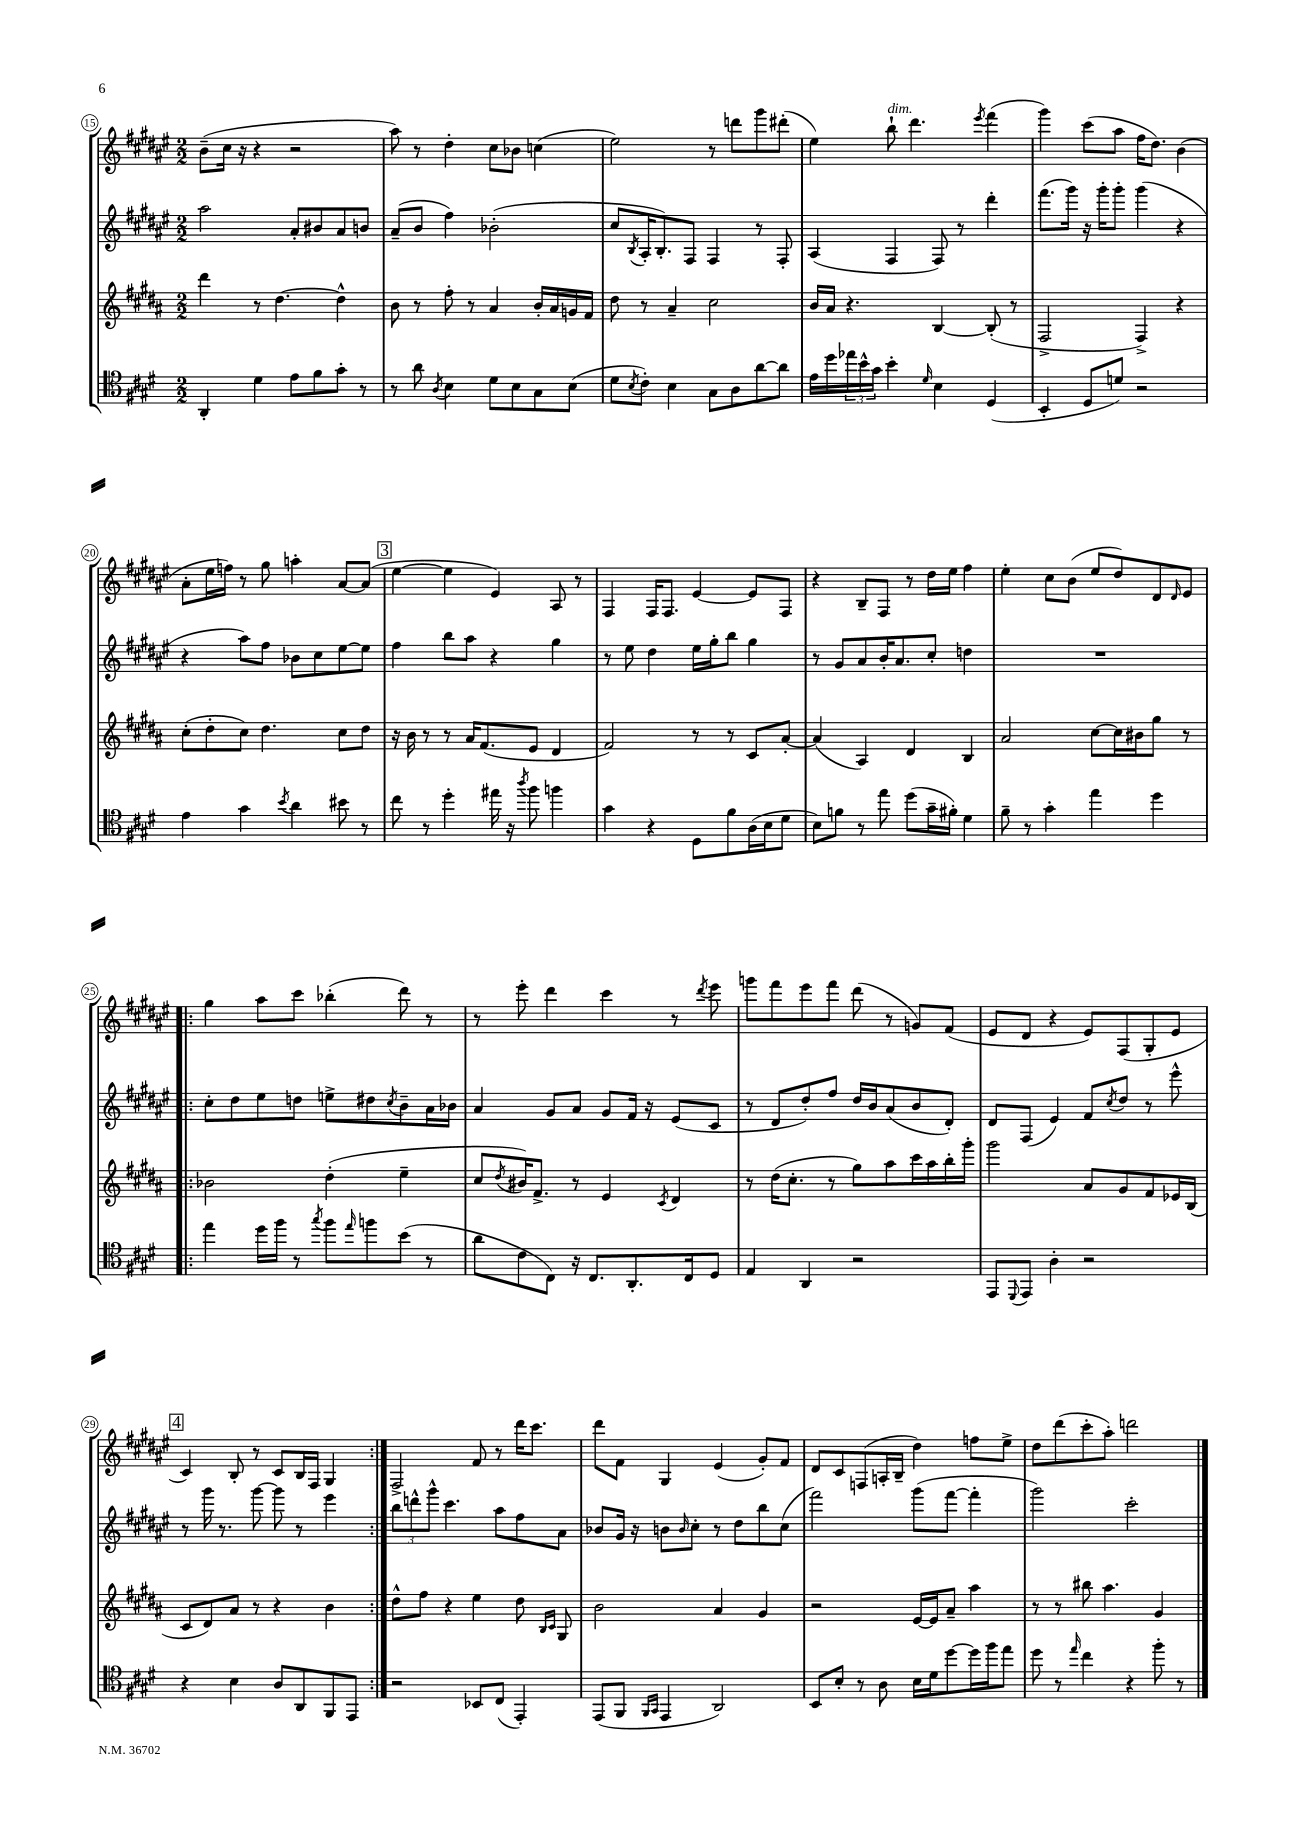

**kern	**kern	**kern	**kern
*staff4	*staff3	*staff2	*staff1
*clefC4	*clefG2	*clefG2	*clefG2
*k[f#c#g#d#]	*k[f#c#g#d#a#]	*k[f#c#g#d#a#e#]	*k[f#c#g#d#a#e#]
*M2/2	*M2/2	*M2/2	*M2/2
4AA'/	4ddd#\	2aa#\	(8b~\L
.	.	.	16cc#\Jk
.	.	.	16r
4d#\	8r	.	4r
.	[4.dd#\	.	.
8e\L	.	8a#'/L	2r
8f#\	.	8b#/	.
8g#'\J	4dd#^^\]	8a#/	.
8r	.	8b/J	.
=	=	=	=
8r	8b\	(8a#~/L	8aa#\)
8a\	8r	8b/J	8r
8qA/	.	.	.
4B\	8ff#'\	4ff#\)	4dd#'\
.	8r	.	.
8d#\L	4a#/	(2b-'\	8cc#\L
8B\	.	.	8b-\J
8G#\	16b'/LL	.	(4cc\
.	16a#/	.	.
(8B\J	16g/	.	.
.	16f#/JJ	.	.
=	=	=	=
8d#\L	8dd#\	8cc#/L	2ee#\)
8qB/	.	8qB/	.
8c#'\J)	8r	16A#'/K	.
.	.	8.B'/)	.
4B\	4a#~/	.	.
.	.	8F#/J	.
8G#\L	2cc#\	4F#/	8r
8A\	.	.	8ddd\L
[8a\	.	8r	8ggg#\
8a\]J	.	8F#'/	(8ddd#'\J
=	=	=	=
16e\LL	16b/LL	(4A#/	4ee#\)
16dd#\	16a#/JJ	.	.
24ee-\	4.r	.	.
24b^^\	.	.	.
24g#\JJ	.	.	.
4b'\	.	4F#/	8bb`\
.	.	.	4.ddd#\
16qqd#/	.	.	.
4B\	[4B/	8F#/)	.
.	.	8r	.
.	.	.	8qeee#/
(4D#/	(8B'/]	4ddd#'\	(4fff#\
.	8r	.	.
=	=	=	=
4BB'/	2F#^/	(8.fff#\L	4ggg#\)
.	.	16ggg#\Jk)	.
8D#/L	.	16r	(8ccc#\L
.	.	16ggg#'\LK	.
8d/J)	.	8ggg#'\J	8aa#\J
2r	4F#^/)	(4ggg#\	16ff#\LK
.	.	.	8.dd#\J)
.	4r	4r	(4b\
=	=	=	=
4e\	(8cc#'\L	4r	8a#'\L
.	8dd#'\	.	16ee#\L
.	.	.	16ff\JJ)
4g#\	8cc#\J)	8aa#\L)	8r
.	4.dd#\	8ff#\J	8gg#\
8qb/	.	.	.
4a\	.	8b-\L	4aa'\
.	.	8cc#\	.
8b#\	8cc#\L	[8ee#\	[8a#/L
8r	8dd#\J	8ee#\]J	(8a#/]J
=	=	=	=
8cc#\	16r	4ff#\	[4ee#\
.	16b\	.	.
8r	8r	.	.
4dd#'\	8r	8bb\L	4ee#\]
.	16a#/LK	8aa#\J	.
.	(8.f#/	.	.
16ee#\	.	4r	4e#/)
16r	.	.	.
8qaa/	.	.	.
8ff#\	8e/J	.	.
4ff\	4d#/	4gg#\	8A#/
.	.	.	8r
=	=	=	=
4g#\	2f#/)	8r	4F#/
.	.	8ee#\	.
4r	.	4dd#\	16F#/LK
.	.	.	8.F#/J
8D#\L	8r	16ee#\LL	[4e#/
.	.	16gg#'\J	.
8f#\	8r	8bb\J	.
(16A\L	8c#/L	4gg#\	8e#/]L
16B\J	.	.	.
8d#\J	[8a#'/J	.	8F#/J
=	=	=	=
8B\L)	(4a#/]	8r	4r
8f\J	.	8g#/L	.
8r	4A#/)	8a#/	8B~/L
8ee\	.	16b'/K	8F#/J
.	.	8.a#/	.
(8dd#\L	4d#/	.	8r
16g#~\L	.	8cc#'/J	16dd#\LL
16f#'\JJ)	.	.	16ee#\JJ
4d#\	4B/	4dd\	4ff#\
=	=	=	=
8f#~\	2a#/	1r	4ee#'\
8r	.	.	.
4g#'\	.	.	8cc#\L
.	.	.	(8b\J
4ee\	[8cc#\L	.	8ee#/L
.	16cc#\]L	.	8dd#/)
.	16b#\J	.	.
4dd#\	8gg#\J	.	8d#/
.	.	.	16qqd#/
.	8r	.	8e#/J
=!|:	=!|:	=!|:	=!|:
4ee\	2b-\	8cc#'\L	4gg#\
.	.	8dd#\	.
16dd#\LL	.	8ee#\	8aa#\L
16ff#\JJ	.	.	.
8r	.	8dd\J	8ccc#\J
8qgg#/	.	.	.
8ff#\L	(4dd#'\	8ee^\L	(4bb-'\
16qqee/	.	.	.
8ff\	.	8dd#\	.
.	.	8qcc#/	.
(8b\J	4ee~\	8b~\	8ddd#\)
8r	.	16a#\L	8r
.	.	16b-\JJ	.
=	=	=	=
8a\L	8cc#/L	4a#/	8r
.	8qdd#/	.	.
8c#\	16b#/K)	.	8eee#'\
.	8.f#^/J	.	.
8C#\J)	.	8g#/L	4ddd#\
16r	8r	8a#/J	.
8.C#/L	.	.	.
.	4e/	8g#/L	4ccc#\
8.AA'/	.	16f#/Jk	.
.	.	16r	.
.	8qc#/	.	.
.	4d#/	(8e#/L	8r
16C#/k	.	.	.
.	.	.	8qddd#/
8D#/J	.	8c#/J	8eee#\
=	=	=	=
4E/	8r	8r	8ggg\L
.	(16dd#\LK	8d#/L	8fff#\
.	8.cc#'\J	.	.
4AA/	.	8dd#'/)	8eee#\
.	8r	8ff#/J	8fff#\J
2r	8gg#\L)	16dd#/LL	(8ddd#\
.	.	16b/J	.
.	8aa#\	(8a#/	8r
.	16ccc#\L	8b/	8g/L)
.	16aa#\	.	.
.	16bb'\	8d#'/J)	(8f#/J
.	16ggg#'\JJ	.	.
=	=	=	=
8EE/L	2ggg#\	8d#/L	8e#/L
8qqDD#/	.	.	.
8EE/J	.	(8F#/J	8d#/J
4A'\	.	4e#/)	4r
2r	8a#/L	8f#/L	8e#/L)
.	.	8qcc#/	.
.	8g#/	8dd#/J	(8F#/
.	8f#/	8r	8G#'/
.	16e-/L	8eee#^^\	8e#/J
.	(16B/JJ	.	.
=	=	=	=
4r	8c#/L	8r	4c#/)
.	8d#/)	16ggg#\	.
.	.	8.r	.
4B\	8a#/J	.	8B'/
.	8r	[8ggg#\	8r
8A/L	4r	8ggg#\]	8c#/L
8AA/	.	8r	16B/L
.	.	.	16F#/JJ
8FF#/	4b\	4eee#\	4G#/
8EE/J	.	.	.
=:|!	=:|!	=:|!	=:|!
2r	8dd#^^\L	12bb\L	2F#^/
.	.	12ddd^^\	.
.	8ff#\J	.	.
.	.	12ggg#^^\J	.
.	4r	4.ccc#\	.
8BB-/L	4ee\	.	8f#/
(8C#/J	.	8aa#\L	8r
4EE'/)	8dd#\	8ff#\	16ddd#\LK
.	.	.	8.ccc#\J
.	16qqB/LL	.	.
.	16qqc#/JJ	.	.
.	8G#/	8a#\J	.
=	=	=	=
(8EE/L	2b\	8b-/L	8ddd#\L
8FF#/J	.	16g#/Jk	8f#\J
.	.	16r	.
16qqFF#/LL	.	.	.
16qqGG#/JJ	.	.	.
4EE/	.	8b\L	4G#/
.	.	16qqb/	.
.	.	8cc#'\J	.
2AA/)	4a#/	8r	(4e#/
.	.	8dd#\L	.
.	4g#/	8bb\	8g#'/L)
.	.	(8cc#\J	8f#/J
=	=	=	=
8BB/L	2r	2fff#\)	8d#/L
8B'/J	.	.	8c#/
8r	.	.	(8F/
8A\	.	.	16A'/L
.	.	.	16B~/JJ
16B\LL	[16e/LL	(8ggg#\L	4dd#\)
16d#\J	16e/]J	.	.
[8dd#\	8a#~/J	[8fff#\J	.
16dd#\]L	4aa#\	4fff#'\]	8ff\L
16ff#\J	.	.	.
8ee\J	.	.	8ee#^\J
=	=	=	=
8dd#\	8r	2ggg#\)	8dd#\L
8r	8r	.	(8ddd#\
16qqee/	.	.	.
4cc#\	8bb#\	.	8ccc#'\
.	4.aa#\	.	8aa#'\J)
4r	.	2ccc#'\	2ddd\
8ff#'\	4g#/	.	.
8r	.	.	.
==	==	==	==
*-	*-	*-	*-
